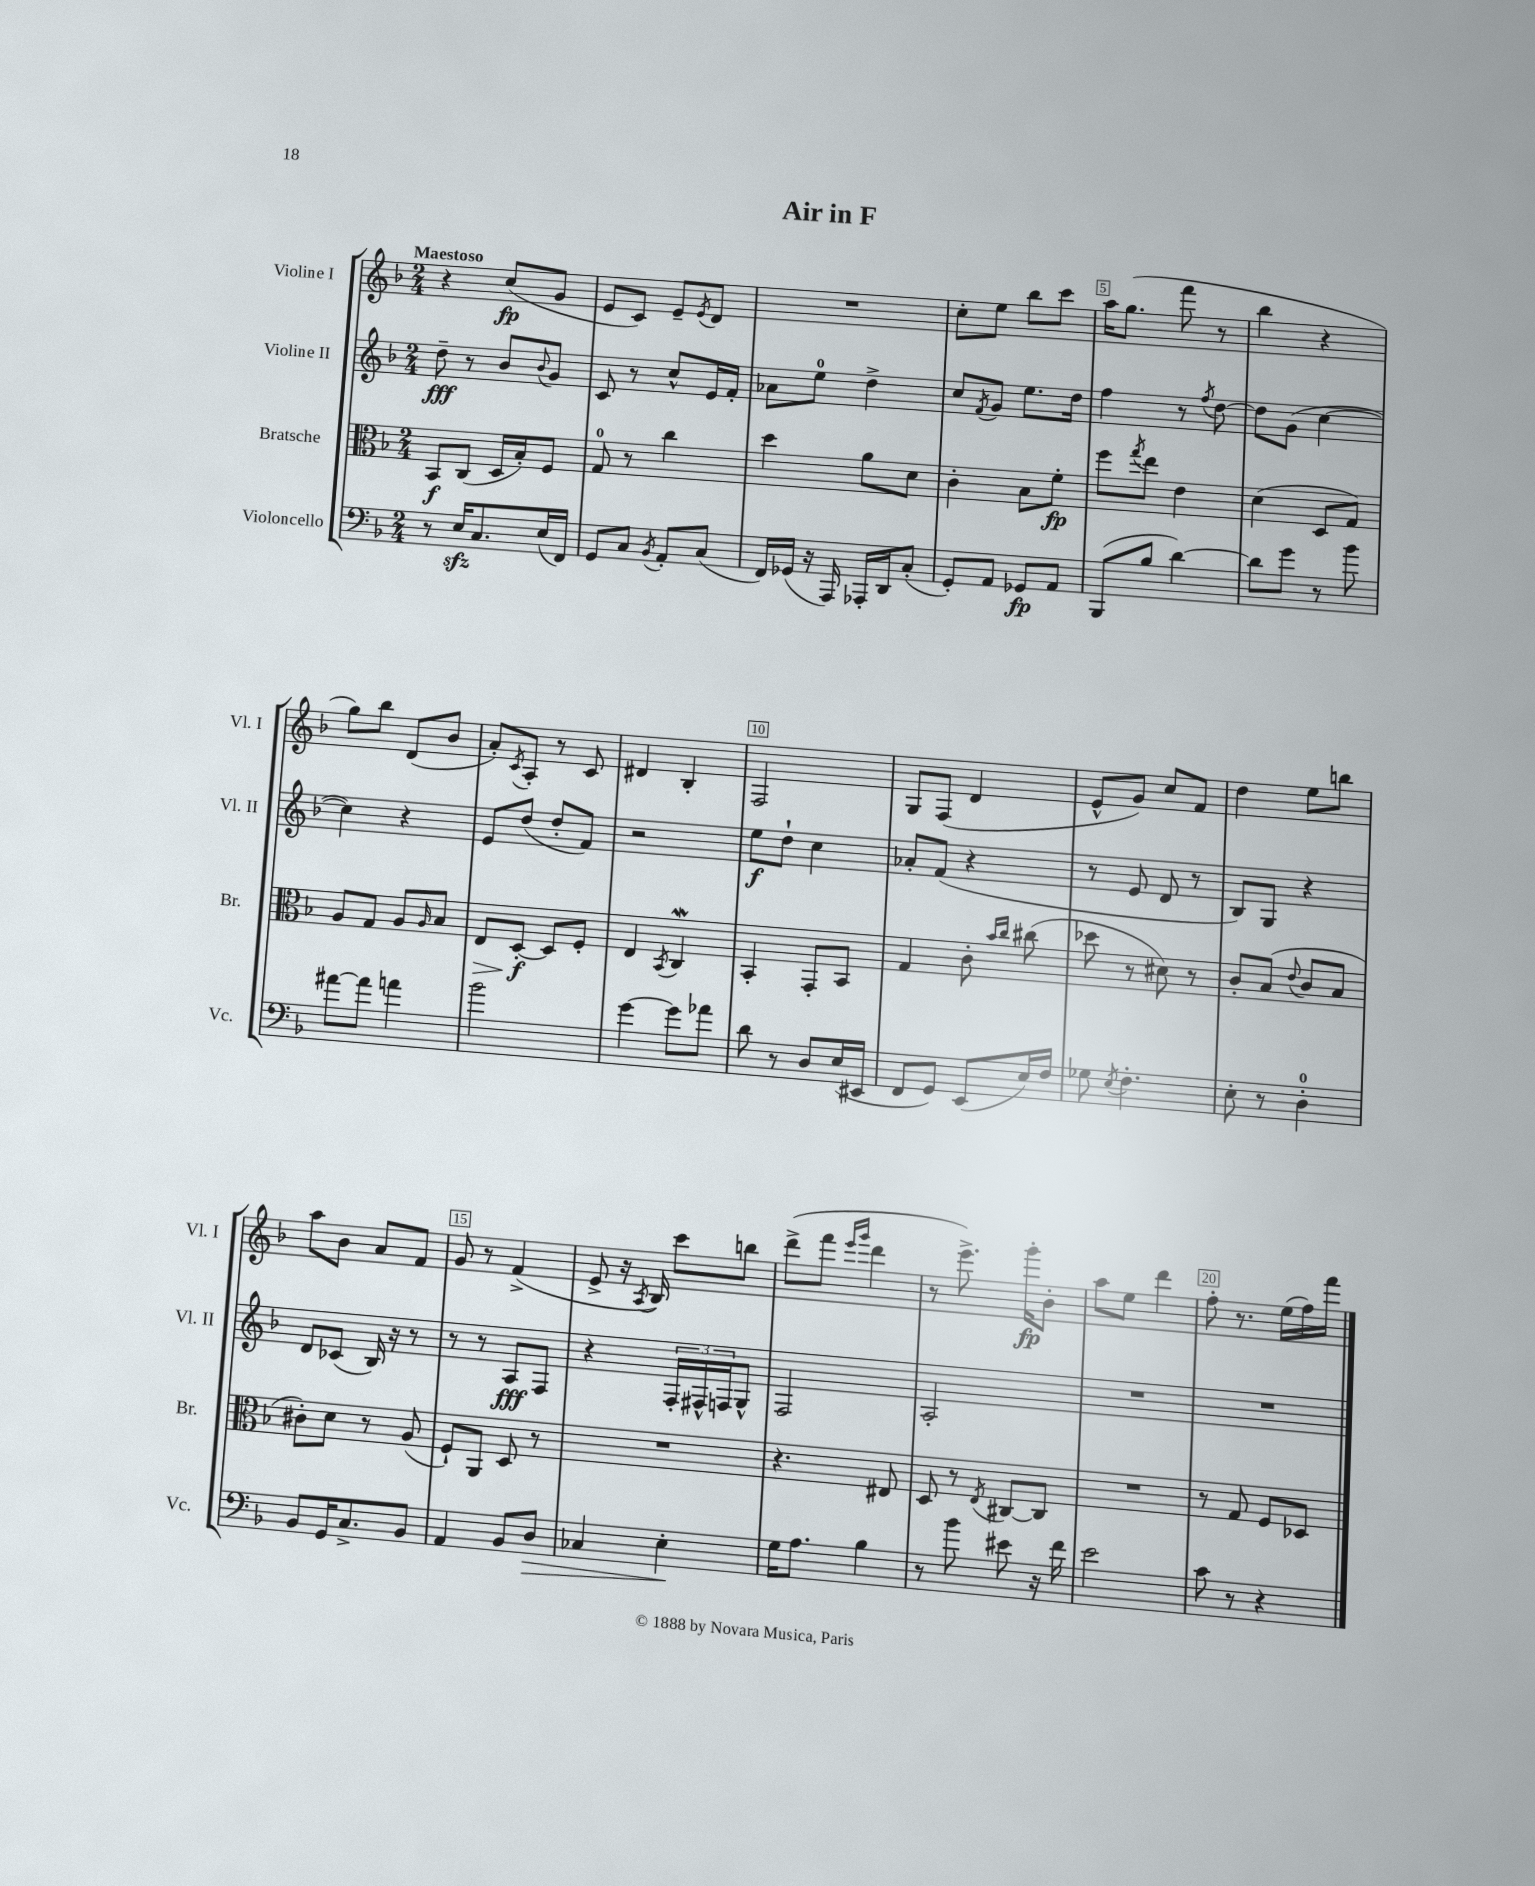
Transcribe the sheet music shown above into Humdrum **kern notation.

**kern	**kern	**kern	**kern
*staff4	*staff3	*staff2	*staff1
*clefF4	*clefC3	*clefG2	*clefG2
*k[b-]	*k[b-]	*k[b-]	*k[b-]
*M2/4	*M2/4	*M2/4	*M2/4
8r	8BB-/L	8dd~\	4r
16E/LK	(8C/J	8r	.
8.C/	.	.	.
.	16D/LL	8b-/L	(8cc/L
.	16B-'/J)	.	.
.	.	8qqb-/	.
(16E/L	8F/J	8g/J	8g/J
16FF/JJ)	.	.	.
=	=	=	=
8GG/L	8G/	8c/	8e/L
8C/J	8r	8r	8c/J)
8qBB-/	.	.	.
8AA'/L	4cc\	8cc^^/L	8e~/L
.	.	.	8qe/
(8C/J	.	16e/L	8d/J
.	.	16f'/JJ	.
=	=	=	=
16FF/LL)	4dd\	8a-\L	2r
(16GG-/JJ	.	.	.
16r	.	8ee\J	.
16AAA/)	.	.	.
16AAA-'/LL	8a\L	4dd^\	.
16DD/J	.	.	.
(8C'/J	8d\J	.	.
=	=	=	=
8GG'/L)	4c'\	8cc/L	8cc'\L
.	.	8qf/	.
8AA/J	.	8g/J	8ee\J
8GG-/L	8B-\L	8.ee\L	8bb-\L
8AA/J	8f'\J	.	8ccc\J
.	.	16dd\Jk	.
=	=	=	=
(8BBB-/L	8ff\L	4ff\	16aa\LK
.	.	.	(8.gg\J
.	8qgg/	.	.
8B-/J	8ee\J	.	.
[4d\)	4e\	8r	8fff\
.	.	8qff/	.
.	.	[8dd\	8r
=	=	=	=
8d\]L	(4d\	8dd\]L	4bb-\
8g\J	.	(8g\J	.
8r	8D/L	[4cc\	4r
8b-\	8G/J)	.	.
=	=	=	=
[8a#\L	8A/L	4cc\])	8gg\L)
8a#\]J	8G/J	.	8bb-\J
4a\	8A/L	4r	(8d/L
.	16qqA/	.	.
.	8B-/J	.	8b-/J
=	=	=	=
2b-\	8E/L	8e/L	8a'/L)
.	.	.	8qc/
.	[8D'/J	(8dd/J	8A'/J
.	8D/]L	8dd'/L	8r
.	8F'/J	8f/J)	8c/
=	=	=	=
[4g\	4E/	2r	4d#/
.	8qBB-/	.	.
8g\]L	4C/	.	4B-'/
8a-\J	.	.	.
=	=	=	=
8d\	4BB-'/	8ee\L	2F/
8r	.	8dd`\J	.
8D/L	8GG'/L	4cc\	.
(16E/L	8BB-/J	.	.
16EE#/JJ	.	.	.
=	=	=	=
8FF/L	4G/	8a-'/L	8G/L
8GG/J)	.	(8f/J	(8F/J
(8EE/L	8c'\	4r	4d/
.	16qqb-/LL	.	.
.	16qqcc/JJ	.	.
16E/L)	(8cc#\	.	.
16F/JJ	.	.	.
=	=	=	=
8G-\	8dd-\	8r	8e^^/L
8qE/	.	.	.
4.F'\	8r	8e/	8g/J)
.	8d#\)	8d/	8cc/L
.	8r	8r	8f/J
=	=	=	=
8E'\	8c'/L	8B-/L)	4dd\
8r	(8B-/J	8G/J	.
.	8qqe/	.	.
4D'\	8c/L	4r	8ee\L
.	8B-/J	.	8bb\J
=	=	=	=
8BB-/L	8c#'\L)	8d/L	8aa\L
16GG/K	8d\J	(8c-/J	8b-\J
8.C^/	.	.	.
.	8r	16B-/)	8a/L
.	.	16r	.
8BB-/J	(8A/	8r	8f/J
=	=	=	=
4AA/	8F`/L)	8r	8g/
.	8AA/J	8r	8r
8BB-/L	8D/	8A/L	(4f^/
8D/J	8r	8F/J	.
=	=	=	=
4C-/	2r	4r	8e^/
.	.	.	16r
.	.	.	8qA/
.	.	.	16B-/)
4E'\	.	24F'/LL	8ccc\L
.	.	24F#^^/	.
.	.	24F/J	.
.	.	8G^^/J	8bb\J
=	=	=	=
16G\LK	4.r	2F/	(8ddd^\L
8.A\J	.	.	.
.	.	.	8fff\J
.	.	.	16qqeee/LL
.	.	.	16qqggg/JJ
4B-\	.	.	4ddd\
.	8E#/	.	.
=	=	=	=
8r	8D/	2A'/	8r
8b-\	8r	.	8.eee^\)
.	8qE/	.	.
8e#\	[8C#/L	.	.
.	.	.	16ggg'\LK
16r	8C#/]J	.	8b-'\J
16f\	.	.	.
=	=	=	=
2e\	2r	2r	8aa\L
.	.	.	8ee\J
.	.	.	4ddd\
=	=	=	=
8c\	8r	2r	8ff'\
8r	8G/	.	8.r
4r	8F/L	.	.
.	.	.	(16ee\LL
.	8D-/J	.	16ff\)
.	.	.	16fff\JJ
==	==	==	==
*-	*-	*-	*-
